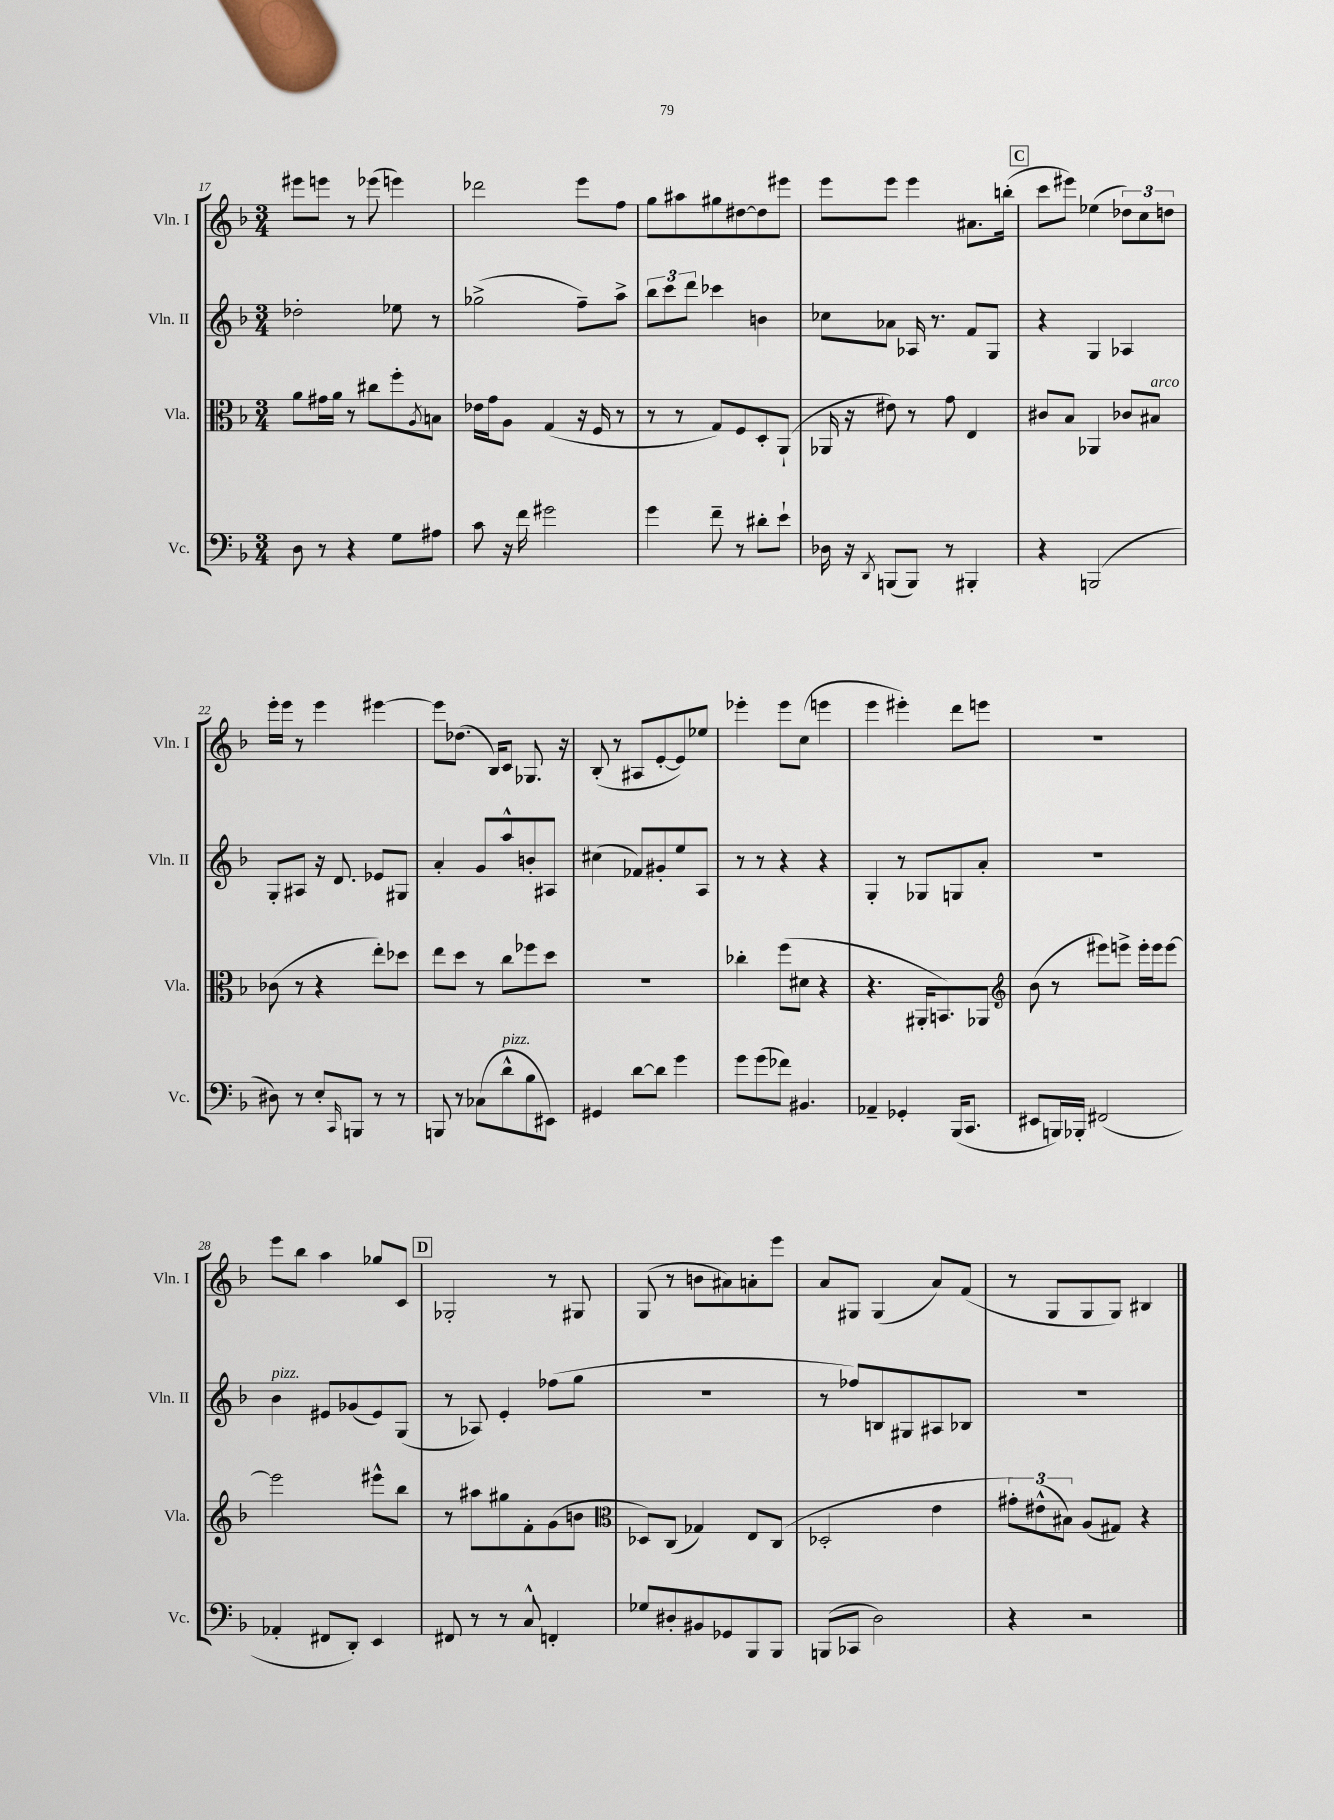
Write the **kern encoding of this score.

**kern	**kern	**kern	**kern
*part4	*part3	*part2	*part1
*staff4	*staff3	*staff2	*staff1
*I"Vc.	*I"Vla.	*I"Vln. II	*I"Vln. I
*I'Vc.	*I'Vla.	*I'Vln. II	*I'Vln. I
*clefF4	*clefC3	*clefG2	*clefG2
*k[b-]	*k[b-]	*k[b-]	*k[b-]
*M3/4	*M3/4	*M3/4	*M3/4
=17	=17	=17	=17
8D\	8a\L	2dd-X'\	8eee#X\L
8r	16g#X\L	.	8eeen\J
.	16a\JJ	.	.
4r	8r	.	8r
.	8cc#X\L	.	(8eee-X\
8G\L	8ff'\	8ee-X\	4eeen\)
.	8qA/	.	.
8A#X\J	8Bn\J	8r	.
=18	=18	=18	=18
8c\	16e-X\LL	(2gg-X^\	2ddd-X\
.	16g\J	.	.
16r	8A\J	.	.
16f\	.	.	.
2g#X\	(4G/	.	.
.	16r	8ff~\L)	8eee\L
.	16F/	.	.
.	8r	8aa^\J	8ff\J
=19	=19	=19	=19
4g\	8r	12bb-\L	8gg\L
.	.	12ccc\	.
.	8r	.	8aa#X\
.	.	12ddd\J	.
8f~\	8G/L)	4ccc-X\	8gg#X\
8r	8F/	.	[8dd#X\
8d#X'\L	8D'/	4bn\	8dd#\]
8e`\J	(8AA`/J	.	8eee#X\J
=20	=20	=20	=20
16D-X\	16AA-X/	8cc-X\L	8eee\L
16r	16r	.	.
8qDD/	.	.	.
(8BBBn/L	8e#X\)	8a-X\J	8eee\J
8BBB/J)	8r	16A-X/	4eee\
.	.	8.r	.
8r	8g\	.	.
4BBB#X'/	4E/	8f/L	8.a#X\L
.	.	8G/J	.
.	.	.	(16bbn'\Jk
!!LO:REH:place=s1:t=C
=21	=21	=21	=21
4r	8c#X/L	4r	8ccc\L
.	8B-/J	.	8eee#X\J)
(2BBBn/	4AA-X/	4G/	(4ee-X\
.	8c-X/L	4A-X/	12dd-X\L)
.	.	.	12cc\
!	!LO:TX:a:i:t=arco	!	!
.	8B#X/J	.	.
.	.	.	12ddn\J
!!LO:LB:g=z
=22	=22	=22	=22
8D#X\)	(8c-X\	8G'/L	16eee'\LL
.	.	.	16eee\JJ
8r	8r	8A#X/J	8r
8E'/L	4r	16r	4eee\
.	.	8.d/	.
16qqCC/	.	.	.
8BBBn/J	.	.	.
8r	8ee'\L)	8e-X/L	[4eee#X\
8r	8dd-X\J	8G#X/J	.
=23	=23	=23	=23
8BBBn/	8ee\L	4a'/	8eee#\L]
8r	8dd\J	.	(8.dd-X\J
(8C-X\L	8r	8g/L	.
.	.	.	16B-/KL)
!LO:TX:a:i:t=pizz.	!	!	!
8d^^\	8cc\L	8aa^^/	8c/J
8B-\	8ff-X\	8bn'/	8.G-X/
8EE#X\J)	8dd\J	8A#X/J	.
.	.	.	16r
=24	=24	=24	=24
4GG#X/	2.r	(4cc#X\	(8B-'/
.	.	.	8r
[8d\L	.	8f-X/L)	8A#X/L
8d\J]	.	8g#X'/	[8e'/
4g\	.	8ee/	8e/])
.	.	8A/J	8ee-X/J
=25	=25	=25	=25
8g\L	4cc-X'\	8r	4eee-X'\
(8g\	.	8r	.
8f-X\J)	(8ff\L	4r	8eee-\L
4.BB#X/	8d#X\J	.	(8cc\J
.	4r	4r	4eeen\
=26	=26	=26	=26
4AA-X~/	4.r	4G'/	4eee\
4GG-X'/	.	8r	4eee#X'\)
.	16AA#X'/KL	8G-X/L	.
.	8.BBn/)	.	.
(16BBB-/KL	.	8Gn/	8ddd\L
8.CC/J	.	.	.
.	8AA-X/J	8a'/J	8eeen\J
=27	=27	=27	=27
*	*clefG2	*	*
8EE#X/L	(8b-\	2.r	2.r
16BBBn/L)	8r	.	.
16BBB-X'/JJ	.	.	.
(2FF#X/	8eee#X\L)	.	.
.	8eeen^\J	.	.
.	16eee'\LL	.	.
.	16eee\J	.	.
.	[8eee\J	.	.
!!LO:LB:g=z
=28	=28	=28	=28
!	!	!LO:TX:a:i:t=pizz.	!
4AA-X'/	2eee\]	4b-\	8eee\L
.	.	.	8bb-\J
8FF#X/L	.	8e#X/L	4aa\
8DD'/J)	.	(8g-X/	.
4EE/	8eee#X^^\L	8e#/)	8gg-X/L
.	8bb-\J	(8G/J	8c/J
!!LO:REH:place=s1:t=D
=29	=29	=29	=29
8FF#X/	8r	8r	2G-X'/
8r	8aa#X\L	8A-X/)	.
8r	8gg#X\	4e'/	.
8C^^/	8f'\	.	.
4FFn'/	(8g\	(8ff-X\L	8r
.	8bn\J	8gg\J	8G#X/
=30	=30	=30	=30
*	*clefC3	*	*
8G-X/L	8D-X/L)	2.r	(8G/
8D#X'/	(8C/J	.	8r
8BB#X/	4G-X/)	.	8bn\L
8GG-X/	.	.	8a#X\)
8BBB-/	8E/L	.	8an'\
8BBB-/J	(8C/J	.	8eee\J
=31	=31	=31	=31
(8BBBn/L	2D-X'/	8r	8a/L
8CC-X/J	.	8ff-X/L)	8G#X/J
2D\)	.	8Bn/	(4G#/
.	.	8G#X/	.
.	4e\	8A#X/	8a/L)
.	.	8B-X/J	(8f/J
=32	=32	=32	=32
4r	12g#X'\L)	2.r	8r
.	(12e#X^^\	.	.
.	.	.	8G/L
.	12B#X\J)	.	.
2r	(8A/L	.	8G/
.	8G#X/J)	.	8G/J)
.	4r	.	4B#X/
==	==	==	==
*-	*-	*-	*-
